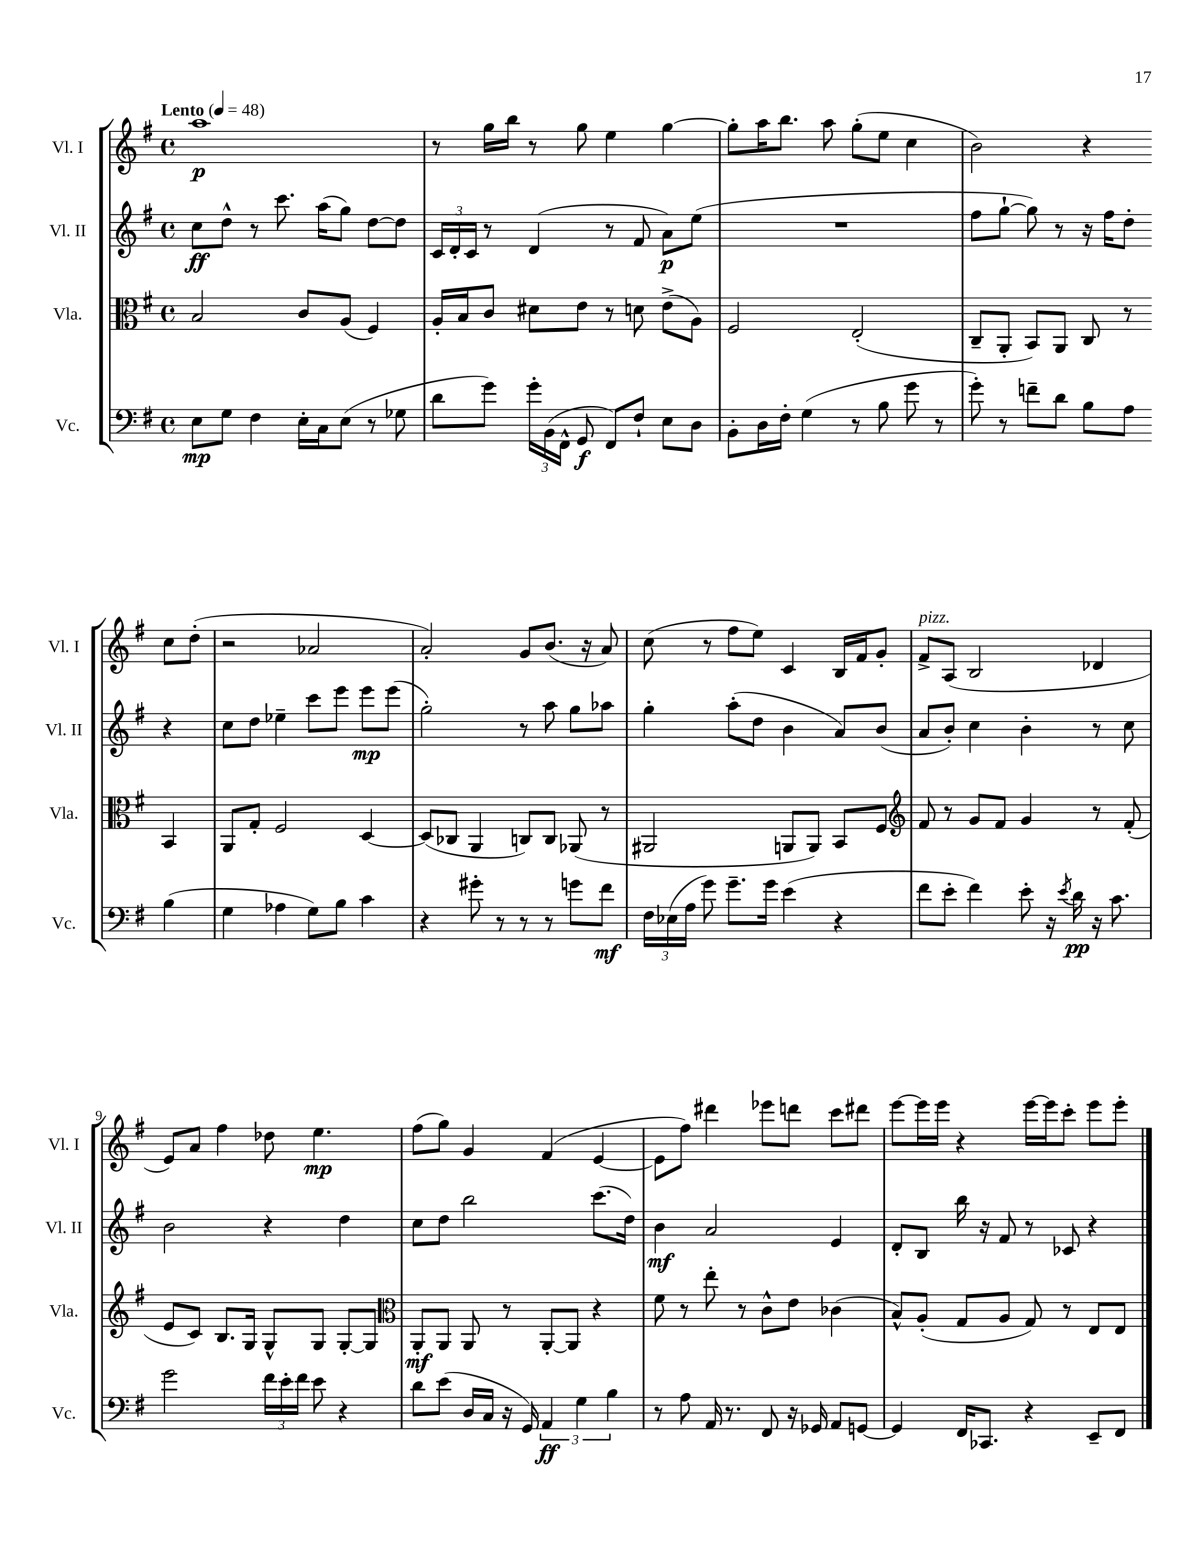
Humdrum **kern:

**kern	**dynam	**kern	**dynam	**kern	**dynam	**kern	**dynam
*part4	*part4	*part3	*part3	*part2	*part2	*part1	*part1
*staff4	*staff4	*staff3	*staff3	*staff2	*staff2	*staff1	*staff1
*I"Vc.	*	*I"Vla.	*	*I"Vl. II	*	*I"Vl. I	*
*I'Vc.	*	*I'Vla.	*	*I'Vl. II	*	*I'Vl. I	*
*clefF4	*	*clefC3	*	*clefG2	*	*clefG2	*
*k[f#]	*	*k[f#]	*	*k[f#]	*	*k[f#]	*
*M4/4	*	*M4/4	*	*M4/4	*	*M4/4	*
*met(c)	*	*met(c)	*	*met(c)	*	*met(c)	*
*MM48	*	*MM48	*	*MM48	*	*MM48	*
=1	=1	=1	=1	=1	=1	=1	=1
!	!	!	!	!	!	!LO:TX:a:B:t=Lento	!
8E\L	mp	2B/	.	8cc\L	ff	1aa	p
8G\J	.	.	.	8dd^^\J	.	.	.
4F#\	.	.	.	8r	.	.	.
.	.	.	.	8.ccc\	.	.	.
16E'\LL	.	8c/L	.	.	.	.	.
16C\J	.	.	.	(16aa\KL	.	.	.
(8E\J	.	(8A/J	.	8gg\J)	.	.	.
8r	.	4F#/)	.	[8dd\L	.	.	.
8G-X\	.	.	.	8dd\J]	.	.	.
=2	=2	=2	=2	=2	=2	=2	=2
8d\L	.	16A'/LL	.	24c/LL	.	8r	.
.	.	.	.	24d'/	.	.	.
.	.	16B/J	.	.	.	.	.
.	.	.	.	24c/JJ	.	.	.
8g\J)	.	8c/J	.	8r	.	16gg\LL	.
.	.	.	.	.	.	16bb\JJ	.
24g'\LL	.	8d#X\L	.	(4d/	.	8r	.
(24BB\	.	.	.	.	.	.	.
24FF#^^\JJ	.	.	.	.	.	.	.
8GG/	f	8e\J	.	.	.	8gg\	.
8FF#/L)	.	8r	.	8r	.	4ee\	.
8F#`/J	.	8dn\	.	8f#/	.	.	.
8E\L	.	(8e^\L	.	8a\L)	p	[4gg\	.
8D\J	.	8A\J)	.	(8ee\J	.	.	.
=3	=3	=3	=3	=3	=3	=3	=3
8BB'\L	.	2F#/	.	1r	.	8gg'\L]	.
16D\L	.	.	.	.	.	16aa\K	.
16F#'\JJ	.	.	.	.	.	8.bb\J	.
(4G\	.	.	.	.	.	.	.
.	.	.	.	.	.	8aa\	.
8r	.	(2E'/	.	.	.	(8gg'\L	.
8B\	.	.	.	.	.	8ee\J	.
8g\	.	.	.	.	.	4cc\	.
8r	.	.	.	.	.	.	.
=4	=4	=4	=4	=4	=4	=4	=4
8g'\)	.	8C~/L	.	8ff#\L	.	2b\)	.
8r	.	8AA'/J	.	[8gg`\J	.	.	.
8fn~\L	.	8BB/L)	.	8gg\])	.	.	.
8d\J	.	8AA/J	.	8r	.	.	.
8B\L	.	8C/	.	16r	.	4r	.
.	.	.	.	16ff#\KL	.	.	.
8A\J	.	8r	.	8dd'\J	.	.	.
(4B\	.	4BB/	.	4r	.	8cc\L	.
.	.	.	.	.	.	(8dd'\J	.
!!LO:LB:g=z
=5	=5	=5	=5	=5	=5	=5	=5
4G\	.	8AA/L	.	8cc\L	.	2r	.
.	.	8G'/J	.	8dd\J	.	.	.
4A-X\	.	2F#/	.	4ee-X~\	.	.	.
8G\L)	.	.	.	8ccc\L	.	2a-X/	.
8B\J	.	.	.	8eee\J	.	.	.
4c\	.	[4D/	.	8eee\L	mp	.	.
.	.	.	.	(8eee\J	.	.	.
=6	=6	=6	=6	=6	=6	=6	=6
4r	.	(8D/L]	.	2gg'\)	.	2a'/)	.
.	.	8C-X/J	.	.	.	.	.
8g#X'\	.	4AA/	.	.	.	.	.
8r	.	.	.	.	.	.	.
8r	.	8Cn/L)	.	8r	.	8g/L	.
8r	.	8C/J	.	8aa\	.	(8.b/J	.
8gn\L	.	(8AA-X/	.	8gg\L	.	.	.
.	.	.	.	.	.	16r	.
8f#\J	mf	8r	.	8aa-X\J	.	8a/)	.
=7	=7	=7	=7	=7	=7	=7	=7
24F#\LL	.	2AA#X/	.	4gg'\	.	(8cc\	.
(24E-X\	.	.	.	.	.	.	.
24A\JJ	.	.	.	.	.	.	.
8g\)	.	.	.	.	.	8r	.
8.g~\L	.	.	.	(8aa'\L	.	8ff#\L	.
.	.	.	.	8dd\J	.	8ee\J)	.
16g\Jk	.	.	.	.	.	.	.
(4e\	.	8AAn/L	.	4b\	.	4c/	.
.	.	8AA/J)	.	.	.	.	.
4r	.	8BB/L	.	8a/L)	.	16B/LL	.
.	.	.	.	.	.	16f#/J	.
.	.	8F#/J	.	(8b/J	.	8g'/J	.
=8	=8	=8	=8	=8	=8	=8	=8
*	*	*clefG2	*	*	*	*	*
!	!	!	!	!	!	!LO:TX:a:i:t=pizz.	!
8f#\L	.	8f#/	.	8a/L	.	8f#^/L	.
8e'\J	.	8r	.	8b'/J)	.	(8A/J	.
4f#\)	.	8g/L	.	4cc\	.	2B/	.
.	.	8f#/J	.	.	.	.	.
8e'\	.	4g/	.	4b'\	.	.	.
16r	.	.	.	.	.	.	.
8qe/	.	.	.	.	.	.	.
16d\	pp	.	.	.	.	.	.
16r	.	8r	.	8r	.	4d-X/	.
8.c\	.	.	.	.	.	.	.
.	.	(8f#'/	.	8cc\	.	.	.
!!LO:LB:g=z
=9	=9	=9	=9	=9	=9	=9	=9
2g\	.	8e/L	.	2b\	.	8e/L)	.
.	.	8c/J)	.	.	.	8a/J	.
.	.	8.B/L	.	.	.	4ff#\	.
.	.	16G/Jk	.	.	.	.	.
24f#\LL	.	8G^^/L	.	4r	.	8dd-X\	.
24e'\	.	.	.	.	.	.	.
24f#\JJ	.	.	.	.	.	.	.
8e\	.	8G/J	.	.	.	4.ee\	mp
4r	.	[8G'/L	.	4dd\	.	.	.
.	.	8G/J]	.	.	.	.	.
=10	=10	=10	=10	=10	=10	=10	=10
*	*	*clefC3	*	*	*	*	*
8d\L	.	8AA'/L	mf	8cc\L	.	(8ff#\L	.
(8e\J	.	8AA/J	.	8dd\J	.	8gg\J)	.
16D/LL	.	8AA/	.	2bb\	.	4g/	.
16C/JJ	.	.	.	.	.	.	.
16r	.	8r	.	.	.	.	.
16GG/)	.	.	.	.	.	.	.
6AA/	ff	[8AA'/L	.	.	.	(4f#/	.
.	.	8AA/J]	.	.	.	.	.
6G\	.	.	.	.	.	.	.
.	.	4r	.	(8.ccc\L	.	[4e/	.
6B\	.	.	.	.	.	.	.
.	.	.	.	16dd\Jk)	.	.	.
=11	=11	=11	=11	=11	=11	=11	=11
8r	.	8f#\	.	4b\	mf	8e\L]	.
8A\	.	8r	.	.	.	8ff#\J)	.
16AA/	.	8ee'\	.	2a/	.	4ddd#X\	.
8.r	.	.	.	.	.	.	.
.	.	8r	.	.	.	.	.
8FF#/	.	8c^^\L	.	.	.	8eee-X\L	.
16r	.	8e\J	.	.	.	8dddn\J	.
16GG-X/	.	.	.	.	.	.	.
8AA/L	.	(4c-X\	.	4e/	.	8ccc\L	.
[8GGn/J	.	.	.	.	.	8ddd#X\J	.
=12	=12	=12	=12	=12	=12	=12	=12
4GG/]	.	8B^^/L)	.	8d'/L	.	[8eee\L	.
.	.	(8A'/J	.	8B/J	.	16eee\L]	.
.	.	.	.	.	.	16eee\JJ	.
16FF#/KL	.	8G/L	.	16bb\	.	4r	.
8.CC-X/J	.	.	.	16r	.	.	.
.	.	8A/J	.	8f#/	.	.	.
4r	.	8G/)	.	8r	.	[16eee\LL	.
.	.	.	.	.	.	16eee\J]	.
.	.	8r	.	8c-X/	.	8ccc'\J	.
8EE~/L	.	8E/L	.	4r	.	8eee\L	.
8FF#/J	.	8E/J	.	.	.	8eee'\J	.
==	==	==	==	==	==	==	==
*-	*-	*-	*-	*-	*-	*-	*-
